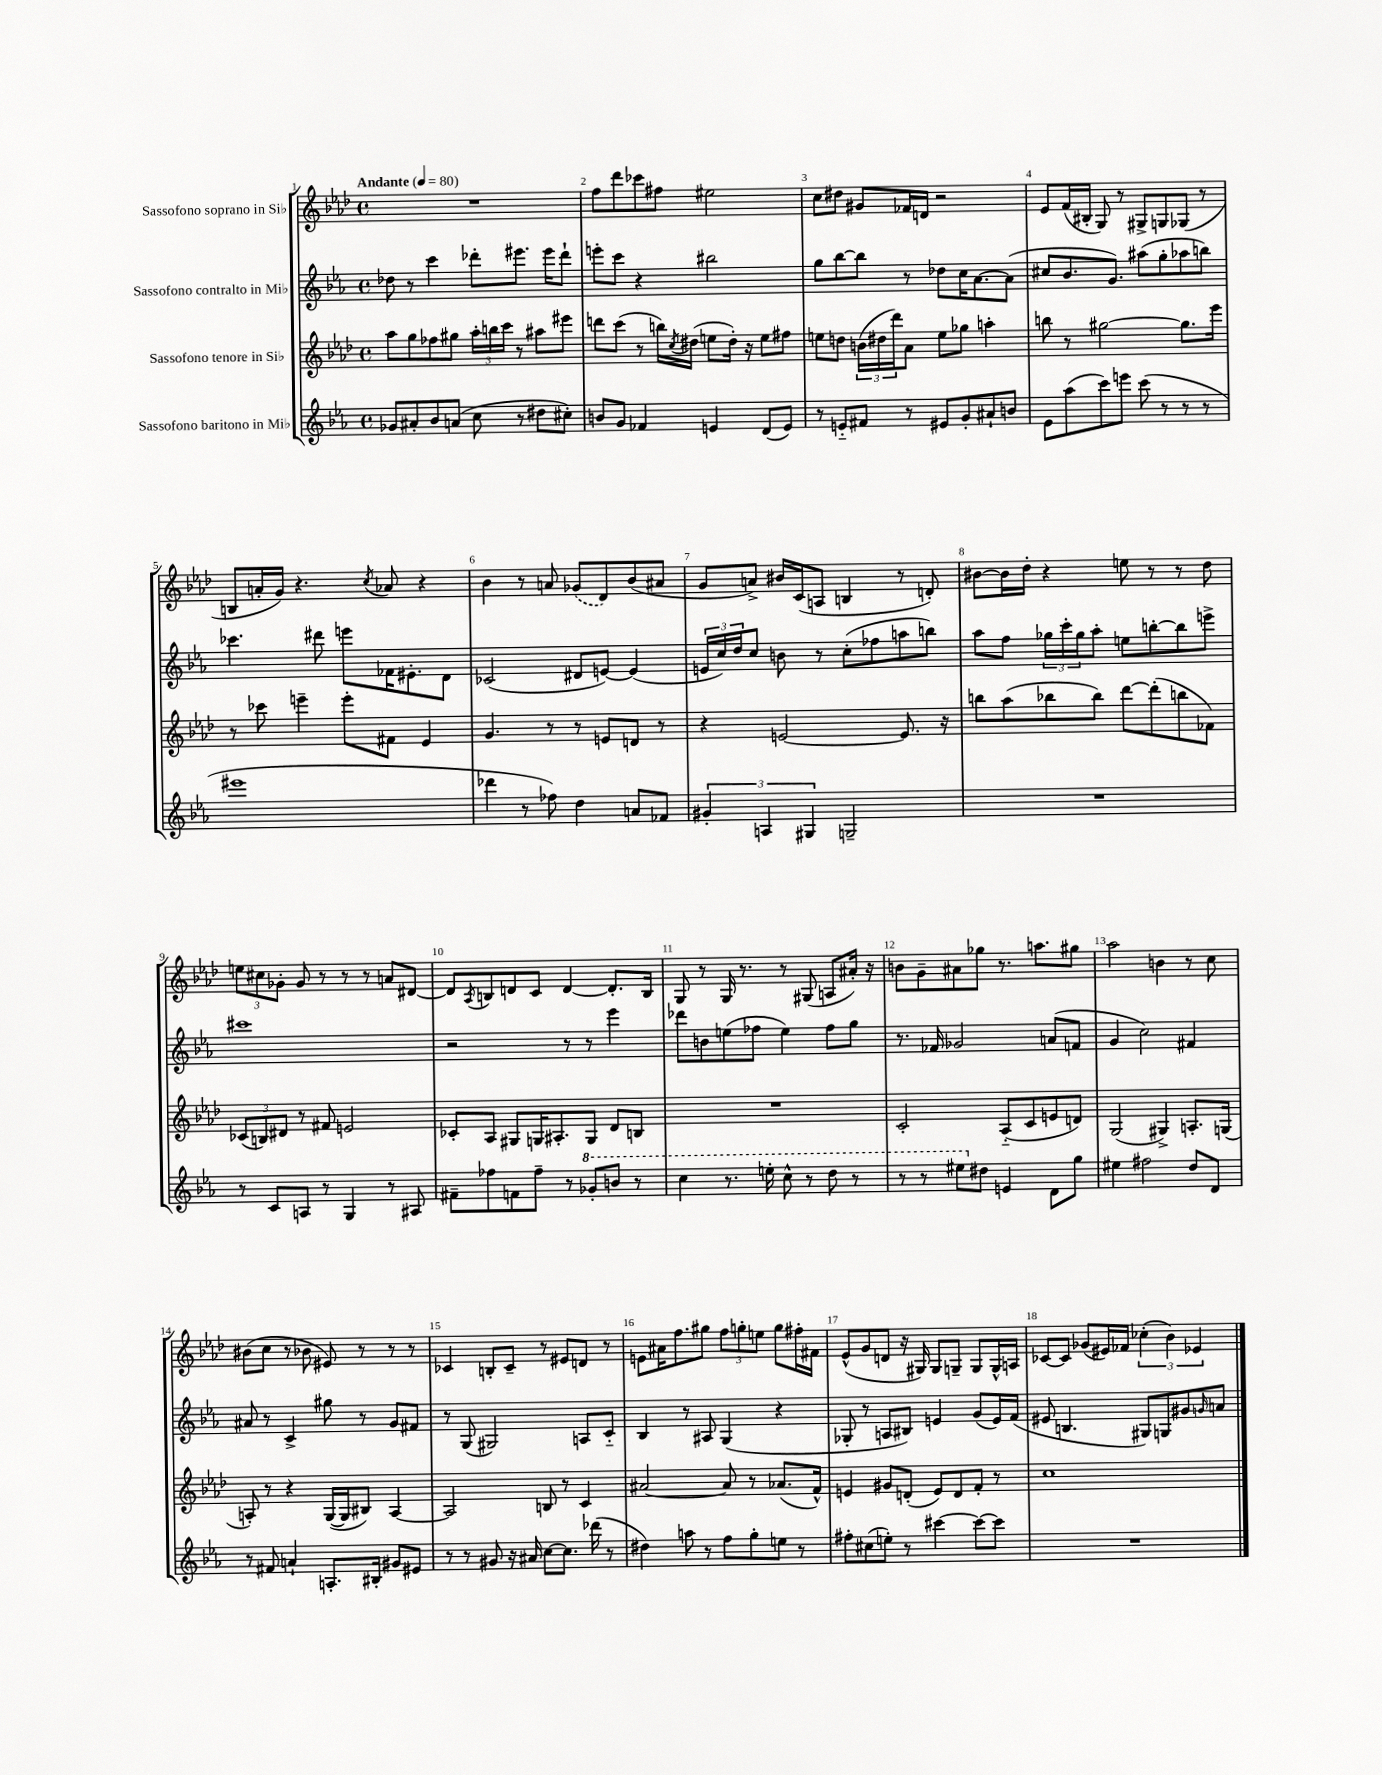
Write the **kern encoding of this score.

**kern	**kern	**kern	**kern
*part4	*part3	*part2	*part1
*staff4	*staff3	*staff2	*staff1
*I"Sassofono baritono in Mi♭	*I"Sassofono tenore in Si♭	*I"Sassofono contralto in Mi♭	*I"Sassofono soprano in Si♭
*clefG2	*clefG2	*clefG2	*clefG2
*k[b-e-a-]	*k[b-e-a-d-]	*k[b-e-a-]	*k[b-e-a-d-]
*M4/4	*M4/4	*M4/4	*M4/4
*met(c)	*met(c)	*met(c)	*met(c)
*MM80	*MM80	*MM80	*MM80
=1	=1	=1	=1
!	!	!	!LO:TX:a:B:t=Andante
8g-X/L	8aa-\L	8dd-X\	1r
8a#X'/	8gg\	8r	.
8b-/	8ff-X\	4ccc\	.
(8an/J	8gg#X\J	.	.
8cc\	24aa-'\LL	8ddd-X'\L	.
.	24bbn\	.	.
.	24ccc\JJ	.	.
8r	8r	8.eee#X\J	.
8dd#X\L	8aa#X\L	.	.
.	.	16eee#\KL	.
8cc#X'\J)	8eee#X\J	8ddd-`\J	.
=2	=2	=2	=2
8bn/L	8dddn\L	8eeen'\L	8ff\L
8g/J	(8ccc\J	8ccc\J	8ddd-\
4f-X/	8r	4r	8ccc-X\
.	16bbn\LL)	.	8ff#X\J
.	8qcc/	.	.
.	(16dd#X\JJ	.	.
4en/	8een\L	2bb#X\	2ee#X\
.	16dd#'\Jk)	.	.
.	16r	.	.
(8d/L	8ee\L	.	.
8e/J)	8ff#X\J	.	.
=3	=3	=3	=3
8r	8een\L	8gg\L	8cc\L
8en/L	8ddn\J	[8bb-\	8dd#X\J
8f#X/J	(24bn\LL	8bb-\J]	8g#X/L
.	24dd#X\	.	.
.	24ddd-\J)	.	.
8r	8a-\J	8r	16f-X/L
.	.	.	16dn/JJ
8e#X/L	8ee\L	8dd-X\L	2r
8g'/	8gg-X\J	16cc\K	.
.	.	[8.a-\	.
8a#X`/	4aan'\	.	.
8bn/J	.	(8a-\J]	.
=4	=4	=4	=4
8e-\L	8bbn\	8cc#X/L	8e-/L
(8aa-\	8r	8.b-/	(16f/L
.	.	.	16B#X'/JJ
8ccc\)	[2gg#X\	.	8G/)
.	.	8.g/J)	.
8eeen\J	.	.	8r
(8ccc\	.	(8aa#X\L	8G#X^/L
8r	.	8gg'\	8Gn/
8r	8.gg#\L]	8aa-X\	(8G-X/J
8r	.	8bbn\J)	8r
.	16eee-\Jk	.	.
!!LO:LB:g=z
=5	=5	=5	=5
1eee#X	8r	4.ccc-X\	8Bn/L
.	8ccc-X\	.	16an'/L
.	.	.	16g/JJ)
.	4eeen~\	.	4.r
.	.	8ddd#X\	.
.	8eee'\L	8eeen\L	.
.	.	.	8qcc/
.	8f#X\J	16f-X\K	8a-X/
.	.	8.e#X'\	.
.	4e-/	.	4r
.	.	8d\J	.
=6	=6	=6	=6
4ddd-X\	4.g/	(2c-X/	4b-\
8r	.	.	8r
8ff-X\)	8r	.	8an/
4dd\	8r	8d#X/L	(8g-X/L
.	8en/L	[8en/J)	8d-/)
8an/L	8dn/J	(4e/]	(8b-/
8f-X/J	8r	.	8a#X/J
=7	=7	=7	=7
6g#X'/	4r	24en/LL	8g/L
.	.	24cc/)	.
.	.	24dd/J	.
.	.	8cc/J	8an^/J)
6An/	.	.	.
.	[2en/	8bn\	16b#X/LL
.	.	.	(16c/J
6G#X/	.	.	.
.	.	8r	8An/J
2Gn~/	.	(8cc'\L	4Bn/
.	.	8ff-X\	.
.	8.e/]	8aan\	8r
.	.	8bbn\J)	8dn'/)
.	16r	.	.
=8	=8	=8	=8
1r	8bbn\L	8aa-\L	[8b#X\L
.	(8aa-\	8ff\J	16b#\L]
.	.	.	16dd-'\JJ
.	8bb-X\	24gg-X\LL	4r
.	.	24ccc'\	.
.	.	24gg-\J	.
.	8bb-\J)	8aa-'\J	.
.	[8ddd-\L	8een\L	8een\
.	(8ddd-'\]	[8bbn'\	8r
.	8bbn\	8bb\]	8r
.	8f-X\J)	8eeen^\J	8dd-\
!!LO:LB:g=z
=9	=9	=9	=9
8r	(12c-X/L	1ccc#X	12een\L
.	12Bn/)	.	12cc#X\
8c/L	.	.	.
.	12d#X/J	.	12g-X'\J
8An/J	8r	.	8g-/
8r	8f#X/	.	8r
4G/	2en/	.	8r
.	.	.	8r
8r	.	.	8an/L
8A#X/	.	.	[8d#X/J
=10	=10	=10	=10
8f#X~\L	8c-X'/L	2r	8d#/L]
.	.	.	8qA-/
8ff-X\	8A-/J	.	8Bn/
8fn\	8G#X/L	.	8dn/
8ff-~\J	16Gn/K	.	8c/J
.	8.A#X'/	.	.
8r	.	8r	[4d/
*8va	*	*	*
8gg-X'/L	8G/J	8r	.
8bbn/J	8d-/L	4eee-\	8.d'/L]
8r	8Bn/J	.	.
.	.	.	16B/Jk
=11	=11	=11	=11
4ccc\	1r	8ddd-X\L	8G/
.	.	8bn\	8r
8.r	.	(8een\	16G/
.	.	.	8.r
.	.	8ff-X\J	.
16eeen'\	.	.	.
8ccc^^\	.	4ee\)	8r
8r	.	.	(8G#X/
8ddd\	.	8ff-\L	8An/L
8r	.	8gg\J	16a#X'/Jk)
.	.	.	16r
=12	=12	=12	=12
8r	2c'/	8.r	8bn\L
8r	.	.	8g~\
.	.	16f-X/	.
8eee#X\L	.	2g-X/	8a#X\
*X8va	*	*	*
8dd#X\J	.	.	8gg-X\J
4en/	(8A-/L	.	8.r
.	8c/	.	.
.	.	.	8.aan\L
8d\L	8en/	(8an/L	.
8gg\J	8dn/J)	8fn/J	8gg#X\J
=13	=13	=13	=13
4ee#X\	(2G/	4g/	2aa-\
2ff#X\	.	2cc\)	.
.	4G#X^/)	.	4bn\
8dd/L	8.An'/L	4f#X/	8r
8d/J	.	.	8cc\
.	(16Gn/Jk	.	.
!!LO:LB:g=z
=14	=14	=14	=14
8r	8An'/)	8a#X/	(8b#X\L
8f#X/	8r	8r	8cc\J
4an`/	4r	4c^/	8r
.	.	.	8b-X\
8.An'/L	([16G/LL	8gg#X\	8e#X/)
.	16G/J]	.	.
.	8B#X/J)	8r	8r
16B#X'/Jk	.	.	.
8g#X/L	[4A/	8g/L	8r
8e#X/J	.	8f#X/J	8r
=15	=15	=15	=15
8r	2A/]	8r	4c-X/
8r	.	(8G/	.
8g#X/	.	2G#X/)	8Bn'/L
16r	.	.	8c-~/J
16a#X/	.	.	.
[8cc\L	8Bn/	.	8r
8.cc\J]	8r	.	8e#X/L
.	4c/	8An/L	8dn/J
(16ddd-X\	.	.	.
8r	.	8c/J	8r
=16	=16	=16	=16
4dd#X\)	[2a#X/	4B-/	8en\L
.	.	.	16a#X\K
.	.	.	8.ff\
8aan\	.	8r	.
8r	.	8A#X/	8gg#X\J
8ff\L	8a#/]	(4G/	12ff\L
.	.	.	12ggn'\
8gg'\	8r	.	.
.	.	.	12een\J
8een\J	(8.a-X/L	4r	8gg\L
8r	.	.	16ff#X'\L
.	16f^^/Jk)	.	16f#X\JJ
=17	=17	=17	=17
8ff#X'\L	4en/	8G-X'/	(8e-^^/L
(8cc#X\	.	8r	8g/
8een'\J)	8g#X/L	8An/L	8dn/J
8r	(8dn'/J	8B#X/J)	16r
.	.	.	16G#X/)
[4ccc#X\	8e/L)	4en/	8G#/L
.	8d/	.	8Gn~/J
8ccc#\L_	8f'/J	(8g/L	8G/L
8ccc#\J]	8r	16e/L)	16G^^/L
.	.	(16f/JJ	16An/JJ
=18	=18	=18	=18
1r	1cc	8e#X/	[8c-X/L
.	.	4.Bn/	8c-/J]
.	.	.	(8g-X/L
.	.	.	16e#X/L)
.	.	.	16f-X/JJ
.	.	8G#X/L)	(6cc-X'\
.	.	8Gn/	.
.	.	.	6b-\)
.	.	8g#X/	.
.	.	.	6e-X/
.	.	16qqgn/	.
.	.	8an/J	.
==	==	==	==
*-	*-	*-	*-
